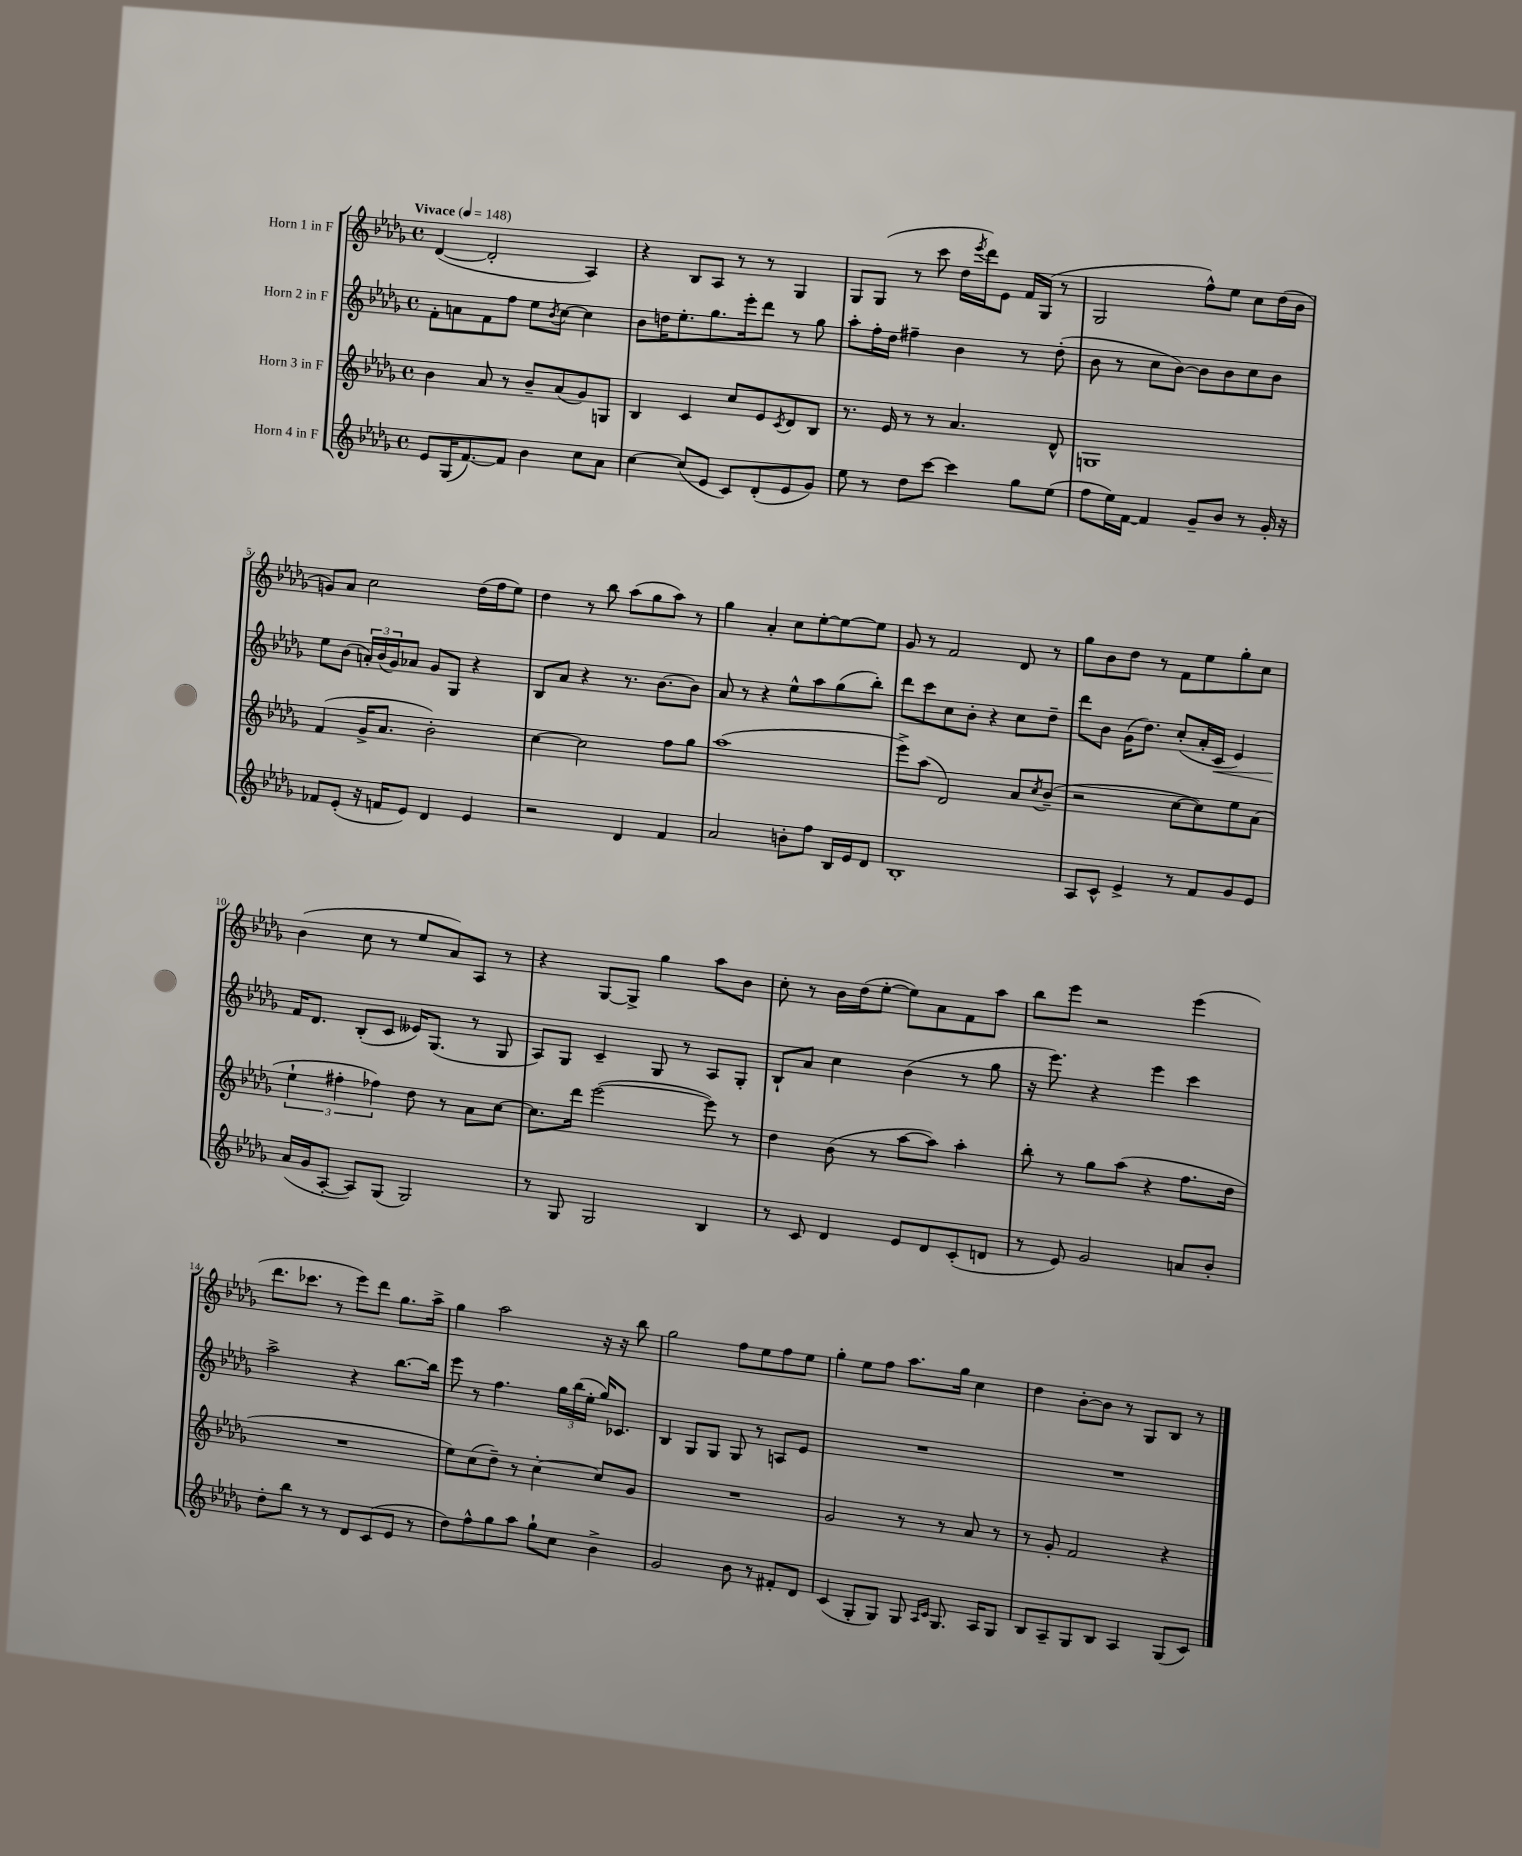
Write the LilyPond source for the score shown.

<<
\new StaffGroup <<
\new Staff = "s0" \with { instrumentName = "Horn 1 in F" } {
    \clef treble \key des \major \defaultTimeSignature \time 4/4 \tempo "Vivace" 4 = 148
    des'4~( des'2-. aes4) |
    r4 bes8 aes8 r8 r8 ges4 |
    ges8 ges8( r8 c'''8 des''16 \acciaccatura { ees'''8 } des'''16) ees'8 f'16 ges16( r8 |
    ges2 f''8-^) ees''8 c''8 des''16( bes'16 |
    g'8) aes'8 c''2 des''16( f''16 ees''8) |
    des''4 r8 bes''8 aes''8( ges''8 aes''8) r8 |
    ges''4 aes'4-. c''8 ees''8~-. ees''8~ ees''8 |
    ges'8 r8 f'2 des'8 r8 |
    ges''8 bes'8 des''8 r8 f'8 ees''8 ges''8-. c''8 |
    bes'4( c''8 r8 ees''8 aes'8) aes8 r8 |
    r4 ges8~ ges8-> ges''4 aes''8 bes'8 |
    c''8-. r8 bes'16 des''16( ees''8~-. ees''8) aes'8 f'8 aes''8 |
    bes''8 ees'''8 r2 ees'''4( |
    des'''8. ces'''8. r8 ees'''8) des'''8 ges''8. aes''16-> |
    ges''4 aes''2 r16 r16 bes''8 |
    ges''2 f''8 ees''8 f''8 ees''8 |
    ges''4-. ees''8 f''8 aes''8. ges''16 c''4 |
    des''4 bes'8~-. bes'8 r8 ges8 bes8 r8 \bar "|." |
}
\new Staff = "s1" \with { instrumentName = "Horn 2 in F" } {
    \clef treble \key des \major \defaultTimeSignature \time 4/4
    f'8-. a'8 f'8 f''8 ees''8 \acciaccatura { bes'8 } c''8~ c''4 |
    bes'8 d''16 ees''8.-. ges''8. ees'''16-. des'''8 r8 ges''8 |
    aes''8-. f''16-. des''16 fis''4-- bes'4 r8 des''8-.( |
    bes'8 r8 c''8 bes'8~) bes'8 bes'8 c''8 bes'8 |
    ees''8 bes'8( \tuplet 3/2 { a'16-.) bes'16( ges'16) } aes'8 ges'8 ges8 r4 |
    bes8 aes'8 r4 r8. bes'8.~ bes'8 |
    aes'8 r8 r4 ees''8-^ aes''8 ges''8( bes''8-.) |
    des'''8 c'''8 c''8 bes'8-. r4 c''8 des''8-- |
    des'''8 bes'8 ges'16( des''8.) c''8-.( aes'16-. c'16\< ees'4) |
    f'16\! des'8. bes8-.( c'8 eeses'16) ges8.( r8 ges8 |
    aes8) ges8 c'4-- ges8 r8 aes8 ges8-. |
    bes8-! aes'8 c''4 bes'4( r8 ges''8 |
    r16 ees'''8.) r4 ees'''4 c'''4 |
    aes''2-> r4 bes''8.~ bes''16 |
    ees'''8 r8 f''4. \tuplet 3/2 { ges''16 bes''16( ees''16-. } ges''16) ces'8. |
    bes4 ges8 ges8 ges8 r8 a8 ees'8 |
    R1 |
    R1 \bar "|." |
}
\new Staff = "s2" \with { instrumentName = "Horn 3 in F" } {
    \clef treble \key des \major \defaultTimeSignature \time 4/4
    bes'4 aes'8 r8 bes'8-- aes'8( ges'8) g8 |
    bes4 c'4 c''8 ees'8 \acciaccatura { c'8 } des'8 bes8 |
    r8. ees'16 r8 r8 aes'4. des'8-^ |
    g1 |
    f'4( ges'16-> aes'8. bes'2-.) |
    c''4~ c''2 f''8 ges''8 |
    aes''1( |
    ees'''8->) aes''8( des'2) aes'8 \acciaccatura { c''8 } bes'8--( |
    r2 c''8~ c''8) ees''8 aes'8( |
    \tuplet 3/2 { ees''4-! fis''4-. fes''4) } des''8 r8 aes'8 c''8~ |
    c''8. des'''16 ees'''2~( ees'''8) r8 |
    des''4 bes'8( r8 aes''8~ aes''8) aes''4-. |
    bes''8-. r8 ges''8 aes''8( r4 f''8. des''16 |
    R1 |
    ees''8) c''8( des''8--) r8 c''4~-. c''8 ges'8 |
    R1 |
    ges'2 r8 r8 aes'8 r8 |
    r8 ges'8-. f'2 r4 \bar "|." |
}
\new Staff = "s3" \with { instrumentName = "Horn 4 in F" } {
    \clef treble \key des \major \defaultTimeSignature \time 4/4
    ees'8 ges16( f'8.~) f'8 bes'4 c''8 aes'8 |
    c''4~ c''8( ees'8 c'8) des'8-.( ees'8 ges'8) |
    ees''8 r8 des''8 c'''8~ c'''4 ges''8 ees''8( |
    f''8 ees''16) f'16~ f'4 ges'8-- bes'8 r8 ges'16-. r16 |
    fes'8 ees'8-.( r16 f'16 ees'8) des'4 ees'4 |
    r2 des'4 f'4 |
    aes'2 b'8-. f''8 bes16 ees'16 des'8 |
    bes1-. |
    aes8 c'8-^ ees'4-> r8 f'8 ges'8 ees'8 |
    aes'16( ges'16 aes8~-. aes8) ges8( ges2) |
    r8 ges8 ges2 bes4 |
    r8 c'8 des'4 ees'8 des'8 c'8-.( d'8 |
    r8 ees'8) ges'2 a'8 bes'8-. |
    des''8-. bes''8 r8 r8 des'8 c'8( ees'8 r8 |
    des''8) f''8-^ ges''8 aes''8 ges''8-! c''8 bes'4-> |
    ges'2 bes'8 r8 fis'8-. des'8 |
    c'4( ges8-. ges8) ges8 \grace { aes16 c'16 } ges8. aes16 ges8 |
    bes8 aes8-- ges8 bes8 aes4 ges8( c'8) \bar "|." |
}
>>
>>
